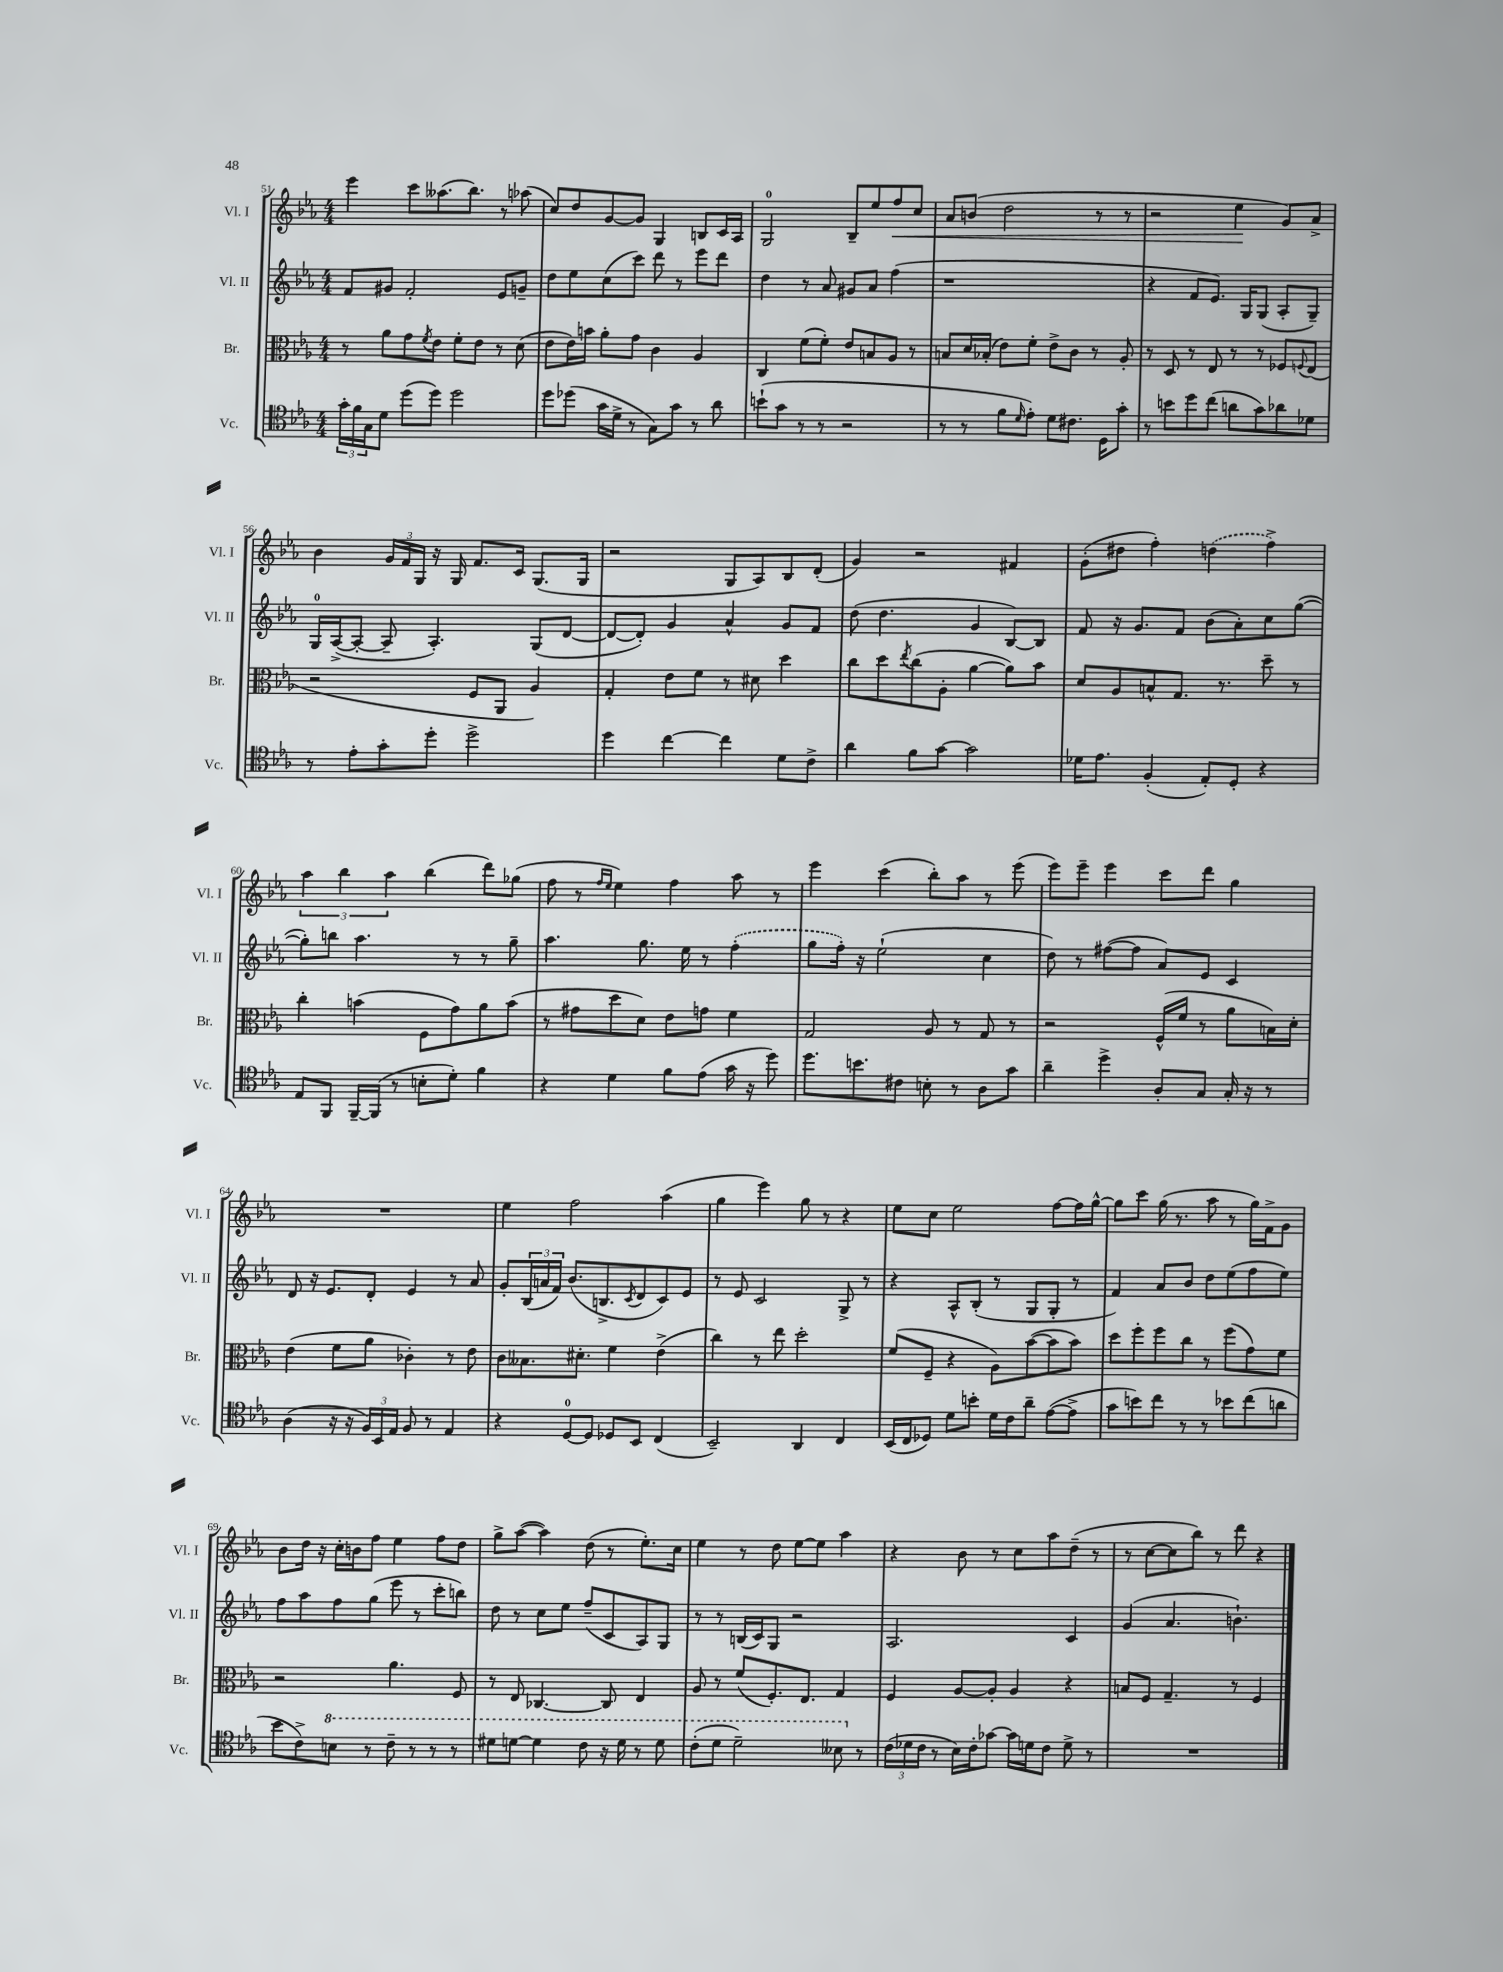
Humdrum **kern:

**kern	**kern	**kern	**kern	**dynam
*part4	*part3	*part2	*part1	*part1
*staff4	*staff3	*staff2	*staff1	*staff1
*I"Vc.	*I"Br.	*I"Vl. II	*I"Vl. I	*
*I'Vc.	*I'Br.	*I'Vl. II	*I'Vl. I	*
*clefC4	*clefC3	*clefG2	*clefG2	*
*k[b-e-a-]	*k[b-e-a-]	*k[b-e-a-]	*k[b-e-a-]	*
*M4/4	*M4/4	*M4/4	*M4/4	*
=51	=51	=51	=51	=51
24g'\LL	8r	8f/L	4eee-\	.
24f\	.	.	.	.
24G\J	.	.	.	.
8d\J	8a-\L	8g#X/J	.	.
(8dd\L	8g\	2f'/	8ccc\L	.
.	8qf/	.	.	.
8dd\J)	8e-\J	.	(8.aa--X\	.
2dd\	8f'\L	.	.	.
.	.	.	8.bb-\J)	.
.	8e-\J	.	.	.
.	8r	8e-/L	8r	.
.	(8d\	8gn~/J	(8aa-X\	.
=52	=52	=52	=52	=52
8dd\L	8e-\L	8dd\L	8cc/L)	.
(8dd-X\J	16e-\L)	8ee-\	8dd/	.
.	16bn\JJ	.	.	.
16g\LL	8a-'\L	(8cc\	[8g/	.
16d^\JJ	.	.	.	.
8r	8g\J	8ccc\J)	8g/J]	.
8G\L)	4c\	8ddd\	4G/	.
8g\J	.	8r	.	.
8r	4A-/	8eee-\L	8Bn/L	.
8a-\	.	8ddd\J	16c/L	.
.	.	.	16A-/JJ	.
=53	=53	=53	=53	=53
(8bn`\L	4C/	4dd\	2G/	.
8g\J	.	.	.	.
8r	(8f\L	8r	.	.
8r	8f'\J)	8a-/	.	.
2r	8e-/L	8g#X/L	8B-~/L	.
.	8Bn/	8a-/J	8ee-/	.
!	!	!	!	!LO:HP:b
.	8A-/J	(4ff\	8ff/	<
.	8r	.	8cc/J	.
=54	=54	=54	=54	=54
8r	8Bn/L	1r	8a-/L	.
8r	16d/L	.	(8bn/J	.
.	(16B-X'/JJ	.	.	.
8f\L	8e-\L)	.	2dd\	.
16qqd/	.	.	.	.
8e-'\J)	8f'\J	.	.	.
8d\L	8e-^\L	.	.	.
8.c#X\J	8c\J	.	.	.
.	8r	.	8r	.
16D\KL	.	.	.	.
8g'\J	8A-'/	.	8r	.
=55	=55	=55	=55	=55
8r	8r	4r	2r	.
8bn\L	8D/	.	.	.
8dd\	8r	8f/L	.	.
(8cc\J	8E-/	8.e-/J)	.	.
8an\L	8r	.	4ee-\	.
.	.	16G/KL	.	.
8g\)	8r	(8G/J	.	.
8a-X\	8F-X/L	8A-'/L	8g/L)	[
.	8qqFn/	.	.	.
8d-X\J	(8E-/J	8G~/J)	8a-^/J	.
!!LO:LB:g=z
=56	=56	=56	=56	=56
8r	2r	16G/LL	4b-\	.
.	.	([16A-^/J	.	.
8e-'\L	.	8A-'/J_	.	.
8g'\	.	8A-~/]	24g/LL	.
.	.	.	24f/	.
.	.	.	24G/JJ	.
8dd'\J	.	4.A-'/)	16r	.
.	.	.	16G/	.
2dd^\	8F/L	.	8.f/L	.
.	8AA-/J	.	.	.
.	.	.	16c/Jk	.
.	4A-/)	(8G/L	(8.G/L	.
.	.	[8d/J	.	.
.	.	.	16G/Jk	.
=57	=57	=57	=57	=57
4dd\	4G'/	8d/L_	2r	.
.	.	8d'/J])	.	.
[4cc\	8e-\L	4g/	.	.
.	8f\J	.	.	.
4cc\]	8r	4a-^^/	8G/L	.
.	8d#X\	.	8A-/)	.
8d\L	4dd\	8g/L	8B-/	.
8c^\J	.	8f/J	(8d'/J	.
=58	=58	=58	=58	=58
4a-\	8cc\L	(8dd\	4g/)	.
.	8dd\	4.dd\	.	.
.	8qee-/	.	.	.
8f\L	(8cc\	.	2r	.
[8g\J	8A-'\J	.	.	.
2g\]	[4a-\	4g/	.	.
.	8a-\L])	[8B-/L)	4f#X/	.
.	8b-\J	8B-/J]	.	.
=59	=59	=59	=59	=59
16d-X\KL	8d/L	8f/	(8g'\L	.
8.e-\J	.	.	.	.
.	8A-/	16r	8dd#X\J	.
.	.	8.g/L	.	.
(4F'/	8Bn^^/	.	4ff'\)	.
.	8.G/J	8f/J	.	.
8E-'/L)	.	(8b-\L	(4ddn\	.
.	8.r	.	.	.
8D'/J	.	8a-'\)	.	.
4r	8dd~\	8cc\	4ff^\)	.
.	8r	([8gg\J	.	.
!!LO:LB:g=z
=60	=60	=60	=60	=60
8E-/L	4cc'\	8gg'\L])	6aa-\	.
8FF/J	.	8bbn\J	.	.
.	.	.	6bb-\	.
[16FF~/LL	(4bn\	4.aa-\	.	.
(16FF/JJ]	.	.	.	.
.	.	.	6aa-\	.
8r	.	.	.	.
8Bn'\L	8F\L	.	(4bb-\	.
8d'\J)	8g\)	8r	.	.
4f\	8a-\	8r	8ddd\L)	.
.	(8b\J	8gg~\	(8gg-X\J	.
=61	=61	=61	=61	=61
4r	8r	4.aa-\	8ff\	.
.	8g#X\L	.	8r	.
.	.	.	16qqff/LL	.
.	.	.	16qqee-/JJ	.
4d\	8dd\	.	4ee-\)	.
.	8d\J)	8.gg\	.	.
8f\L	8e-\L	.	4ff\	.
.	.	16ee-\	.	.
(8e-\J	8gn\J	8r	.	.
16g\	4f\	(4ff'\	8aa-\	.
16r	.	.	.	.
8dd\)	.	.	8r	.
=62	=62	=62	=62	=62
8.dd\L	2G/	8gg\L	4eee-\	.
.	.	16ff'\Jk)	.	.
8.bn\	.	16r	.	.
.	.	(2ee-`\	(4ccc\	.
8c#X\J	.	.	.	.
8Bn'\	8A-/	.	8bb-'\L)	.
8r	8r	.	8aa-\J	.
8A-\L	8G/	4cc\	8r	.
8g\J	8r	.	(8eee-\	.
=63	=63	=63	=63	=63
4a-~\	2r	8dd\)	8eee-\L)	.
.	.	8r	8eee-~\J	.
4dd^\	.	([8ff#X\L	4eee-\	.
.	.	8ff#\J]	.	.
8A-'/L	(16F^^/LL	8a-/L)	8ccc\L	.
.	16f/JJ	.	.	.
8G/J	8r	8e-/J	8ddd\J	.
16G'/	8a-\L	4c/	4gg\	.
16r	.	.	.	.
8r	16Bn\L)	.	.	.
.	16d'\JJ	.	.	.
!!LO:LB:g=z
=64	=64	=64	=64	=64
(4A-\	(4e-\	8d/	1r	.
.	.	16r	.	.
.	.	8.e-/L	.	.
16r	8f\L	.	.	.
16r	.	.	.	.
24F/LL)	8a-\J	8d'/J	.	.
24BB-/	.	.	.	.
24E-/JJ	.	.	.	.
8F/	4c-X'\)	4e-/	.	.
8r	.	.	.	.
4E-/	8r	8r	.	.
.	8e-\	8a-/	.	.
=65	=65	=65	=65	=65
4r	8c\L	8g'/L	4ee-\	.
.	8.B--X\	(24B-/L	.	.
.	.	24an/	.	.
.	.	24f/JJ)	.	.
[8D/L	.	(8.b-/L	2ff\	.
.	8.d#X'\J	.	.	.
8D/J]	.	.	.	.
.	.	8.Bn^/	.	.
8D-X/L	4f\	.	.	.
.	.	8qc/	.	.
8BB-/J	.	8d/	.	.
(4C/	(4e-^\	8c/)	(4aa-\	.
.	.	8e-/J	.	.
=66	=66	=66	=66	=66
2BB-~/)	4cc\)	8r	4gg\	.
.	.	8e-/	.	.
.	8r	2c/	4eee-\)	.
.	8ee-\	.	.	.
4AA-/	2dd'\	.	8gg\	.
.	.	.	8r	.
4C/	.	8G^/	4r	.
.	.	8r	.	.
=67	=67	=67	=67	=67
(16BB-/LL	(8f/L	4r	8ee-\L	.
16C/J	.	.	.	.
8D-X/J)	8F~/J	.	8cc\J	.
8d\L	4r	8A-^^/L	2ee-\	.
8bn'\J	.	(8B-'/J	.	.
16d\LL	8A-\L)	8r	.	.
16c\J	.	.	.	.
8a-~\J	([8b-\	8G/L	.	.
([8e-\L	8b-\]	8G'/J	[8ff\L	.
8e-^\J]	8b-\J)	8r	16ff\L]	.
.	.	.	[16gg^^\JJ	.
=68	=68	=68	=68	=68
8g\L	8dd\L	4f/)	8gg\L]	.
8bn\)	8ff'\	.	8ccc\J	.
8cc\J	8ff\	8a-/L	(16gg\	.
.	.	.	8.r	.
8r	8cc\J	8b-/J	.	.
8r	8r	8dd\L	8aa-\	.
8b-X\L	(8ff\L	(8ee-\	8r	.
(8cc\	8g\)	8ff\	16gg\LL)	.
.	.	.	16f^\J	.
8an\J	8f\J	8ee-\J)	8g\J	.
!!LO:LB:g=z
=69	=69	=69	=69	=69
8b-\L	2r	8ff\L	8b-\L	.
8c^\)	.	8aa-\	16dd\Jk	.
.	.	.	16r	.
*8va	*	*	*	*
8bn\J	.	8ff\	16cc'\LL	.
.	.	.	16bn\J	.
8r	.	(8gg\J	8ff\J	.
8cc~\	4.a-\	8eee-\	4ee-\	.
8r	.	8r	.	.
8r	.	8ccc'\L	8ff\L	.
8r	8F/	8bbn\J)	8dd\J	.
=70	=70	=70	=70	=70
8dd#X\L	8r	8dd\	8gg^\L	.
[8ddn\J	8E-/	8r	([8aa-\J	.
4dd\]	[4.C-X/	8cc\L	4aa-\])	.
.	.	8ee-\J	.	.
8cc\	.	(8ff~/L	(8dd\	.
16r	8C-/]	8c/	8r	.
16dd\	.	.	.	.
8r	4E-/	8A-/)	8.ee-'\L)	.
8dd\	.	8G/J	.	.
.	.	.	16cc\Jk	.
=71	=71	=71	=71	=71
(8cc'\L	8A-/	8r	4ee-\	.
8dd\J	8r	8r	.	.
2dd~\)	(8f/L	(16Bn/LL	8r	.
.	.	16c/J)	.	.
.	8.F'/)	8G/J	8dd\	.
.	.	2r	[8ee-\L	.
.	8.E-/J	.	.	.
.	.	.	8ee-\J]	.
8b--X\	4G/	.	4aa-\	.
*X8va	*	*	*	*
8r	.	.	.	.
=72	=72	=72	=72	=72
(24c\LL	4F/	2.A-/	4r	.
24d-X\	.	.	.	.
24c\JJ	.	.	.	.
8r	.	.	.	.
16B-\LL)	[8A-/L	.	8b-\	.
16c'\J	.	.	.	.
[8g-X\J	8A-'/J]	.	8r	.
16g-\LL]	4A-/	.	8cc\L	.
16dn\J	.	.	.	.
8c\J	.	.	8aa-\	.
8d^\	4r	4c/	(8dd~\J	.
8r	.	.	8r	.
=73	=73	=73	=73	=73
1r	8Bn/L	(4g/	8r	.
.	8F/J	.	[8cc\L	.
.	4.G~/	4.a-/	8cc\]	.
.	.	.	8bb-\J)	.
.	.	.	8r	.
.	8r	4.bn`\)	8ddd\	.
.	4F/	.	4r	.
==	==	==	==	==
*-	*-	*-	*-	*-
